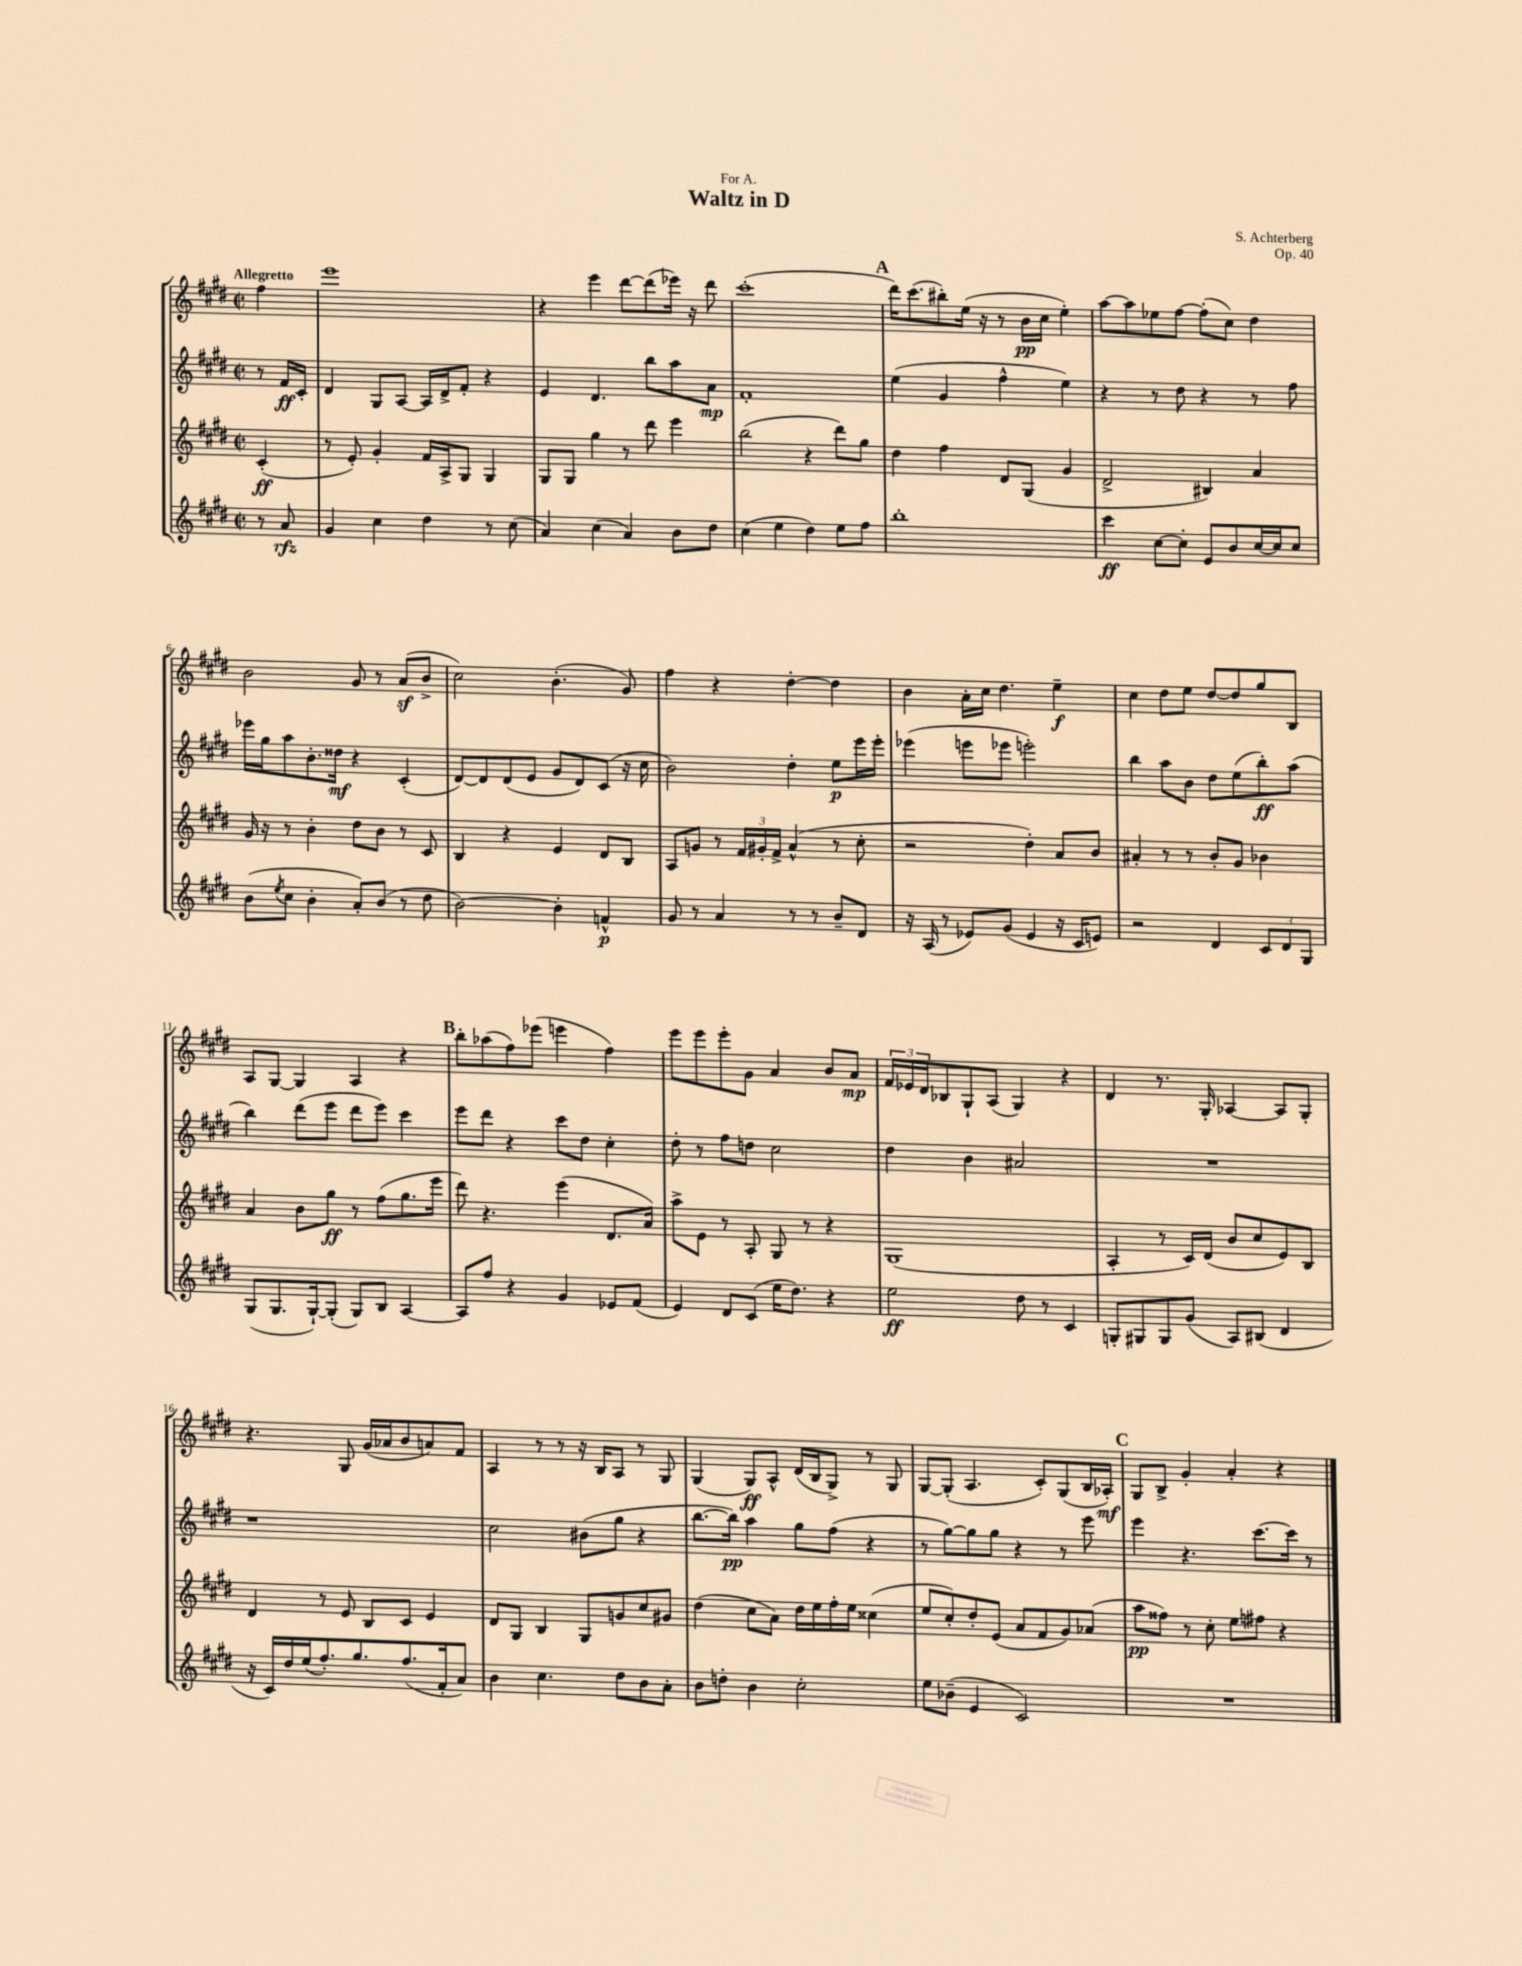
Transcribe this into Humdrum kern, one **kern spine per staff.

**kern	**kern	**kern	**kern
*staff4	*staff3	*staff2	*staff1
*clefG2	*clefG2	*clefG2	*clefG2
*k[f#c#g#d#]	*k[f#c#g#d#]	*k[f#c#g#d#]	*k[f#c#g#d#]
*M2/2	*M2/2	*M2/2	*M2/2
*met(c|)	*met(c|)	*met(c|)	*met(c|)
8r	(4c#'/	8r	4ff#\
8a/	.	16f#/LL	.
.	.	16c#'/JJ	.
=	=	=	=
4g#/	8r	4d#/	1eee
.	8e'/)	.	.
4cc#\	4g#'/	8G#/L	.
.	.	[8A/J	.
4dd#\	16f#/LL	16A/]LL	.
.	16A^/J	16d#^/J	.
.	8G#/J	8f#'/J	.
8r	4G#/	4r	.
(8cc#\	.	.	.
=	=	=	=
4a/)	8G#/L	4e/	4r
.	8G#/J	.	.
(4cc#\	4gg#\	4.d#/	4eee\
4a/)	8r	.	[8ddd#\L
.	8ddd#\	8bb\L	(8ddd#\]
8b\L	4eee\	8aa\	16eee-\Jk)
.	.	.	16r
8dd#\J	.	8a\J	8ddd#\
=	=	=	=
(4cc#\	(2bb\	1f#'	(1ccc#'
4ee\	.	.	.
4dd#\)	4r	.	.
8ee\L	8ddd#\L)	.	.
8ff#\J	8gg#\J	.	.
=	=	=	=
1bb'	4dd#\	(4ee\	16ddd#\LK)
.	.	.	(8.ccc#\
.	4ff#\	4g#/	8bb#'\)
.	.	.	(16ee\Jk
.	.	.	16r
.	8d#/L	4ff#^^\	8r
.	(8G#/J	.	16b\LL
.	.	.	16cc#\JJ
.	4g#/	4ee\)	4ee'\)
=	=	=	=
4ccc#\	2d#^/	4r	[8aa\L
.	.	.	8aa\]
[8cc#\L	.	8r	8ee-\
8cc#'\]J	.	8dd#\	[8ff#\J
8e/L	4B#/)	4r	(8ff#'\]L
8b/	.	.	8cc#\J)
[16cc#/L	4a/	8r	4dd#\
16cc#/]J	.	.	.
8cc#/J	.	8ff#\	.
=	=	=	=
(8b\L	16g#/	16eee-\LL	2b\
.	16r	16gg#\J	.
8qee/	.	.	.
8cc#\J	8r	8aa\	.
4b'\	4b'\	8.b'\	.
.	.	16dd##\Jk	.
8a'/L)	8dd#\L	4r	8g#/
(8b/J	8b\J	.	8r
8r	8r	(4c#'/	(8a/L
8dd#\	8c#/	.	8b^/J
=	=	=	=
[2b\)	4B/	[8d#/L)	2cc#\)
.	.	8d#/]	.
.	4r	(8d#/	.
.	.	8e/J	.
4b'\]	4e/	8g#/L	(4.b'\
.	.	8d#/)	.
4f^^/	8d#/L	(8c#/J	.
.	8B/J	16r	8g#/)
.	.	16cc#\	.
=	=	=	=
8g#/	8A/L	2b\)	4ff#\
8r	8g/J	.	.
4a/	8r	.	4r
.	24f#/LL	.	.
.	24g#'/	.	.
.	24f#^/JJ	.	.
8r	(4a^^/	4dd#'\	[4dd#'\
8r	.	.	.
8b~/L	8r	8ee\L	4dd#\]
8d#/J	8cc#'\	16eee\L	.
.	.	16eee'\JJ	.
=	=	=	=
16r	2r	(4eee-\	4b\
(16A/	.	.	.
8r	.	.	.
8e-/L)	.	8eee\L	16a'\LL
.	.	.	16cc#\JJ
(8g#/J	.	8eee-\J	4.dd#\
4e-/	4dd#'\)	2eee'\)	.
16r	8a/L	.	4ee~\
16c#/LK	.	.	.
8e/J)	8b/J	.	.
=	=	=	=
2r	4a#'/	4bb\	4cc#\
.	8r	8aa\L	8dd#\L
.	8r	8b\J	8ee\J
4d#/	8b'/L	8dd#\L	[8dd#/L
.	8g#/J	(8ee\	8dd#/]
12c#/L	4b-\	8bb'\)	8gg#/
12d#/	.	.	.
.	.	(8aa\J	8B/J
12G#/J	.	.	.
=	=	=	=
(8G#/L	4a/	4bb\)	8A/L
8.G#/	.	.	[8G#/J
.	8b\L	(8ddd#\L	4G#/]
[16G#`/k)	.	.	.
(8G#'/]J	8gg#\J	8eee\J	.
8G#/L)	8r	8ddd#\L	4A/
8B/J	(8ff#\L	8eee\J)	.
[4A/	8.gg#\	4ccc#\	4r
.	16eee\Jk	.	.
=	=	=	=
8A/]L	8ddd#\)	8eee\L	8bb'\L
8ff#/J	4.r	8ddd#\J	(8aa-\
4r	.	4r	8ff#\)
.	.	.	(8eee-\J
4g#/	(4eee\	8ccc#\L	4eee\
.	.	8dd#\J	.
8e-/L	8.d#/L	4cc#'\	4ff#\)
(8f#/J	.	.	.
.	16a/Jk)	.	.
=	=	=	=
4e/)	8aa^\L	8dd#'\	8eee\L
.	8e\J	8r	8eee\
8d#/L	8r	8ff#\L	8eee'\
(8c#/J	8A'/	8dd\J	8g#\J
16ee\LK	8G#/	2cc#\	4a/
8.dd#\J)	.	.	.
.	8r	.	.
4r	4r	.	8b/L
.	.	.	8a/J
=	=	=	=
2ee\	(1G#	4dd#\	24f#/LL
.	.	.	24e-/
.	.	.	24d#/J
.	.	.	8B-/
.	.	4b\	8G#`/
.	.	.	(8A/J
8dd#\	.	2a#/	4G#/)
8r	.	.	.
4c#/	.	.	4r
=	=	=	=
8G'/L	4A'/	1r	4d#/
8G#/	.	.	.
8G#/	8r	.	8.r
(8g#/J	16c#/LL)	.	.
.	(16d#/JJ	.	16G#'/
8A/L)	8b/L	.	[4A-/
(8B#/J	8cc#/	.	.
4d#/	8e/)	.	8A-/]L
.	8B/J	.	8G#'/J
=	=	=	=
16r	4d#/	1r	4.r
16c#/LL)	.	.	.
16dd#/	.	.	.
(16ee/J	.	.	.
8.ff#'/)	8r	.	.
.	8e/	.	8G#/
8.gg#/	.	.	.
.	8B/L	.	(16g#/LL
.	.	.	16a-/J
(8.ff#/	8c#/J	.	8b/
.	4e/	.	8a/)
16f#'/k	.	.	.
8a/J)	.	.	8f#/J
=	=	=	=
4b\	8d#/L	2cc#\	4A/
.	8G#/J	.	.
4.cc#\	4B/	.	8r
.	.	.	8r
.	8G#/L	(8b#\L	16r
.	.	.	16B/LK
8dd#\L	8g/	8gg#\J	8A/J
8b\	8cc#/	4r	8r
8a'\J	8g#/J	.	8G#/
=	=	=	=
8b\L	(4dd#\	[8.bb\L	(4G#/
8dd'\J	.	.	.
.	.	16bb\]Jk)	.
4b\	8cc#\L	4aa\	8G#/L)
.	8a\J)	.	8A^^/J
2cc#'\	16dd#\LL	8gg#\L	(16d#/LL
.	16ee\	.	16B/J
.	16ff#'\	(8ff#\J	8G#^/J)
.	16ee\JJ	.	.
.	(4cc##\	4r	8r
.	.	.	8G#/
=	=	=	=
8ee\L	8ee/L	8r	[8G#/L
(8b-~\J	8cc#'/)	[8gg#\L)	(8G#'/]J
4e/	8dd#'/	8gg#\]	4.A/
.	(8e/J	8gg#\J	.
2c#/)	8a/L	4r	.
.	8f#/	.	8c#'/L)
.	8g#/)	8r	(8G#/
.	(8a-/J	8eee\	16B/L
.	.	.	16A-'/JJ)
=	=	=	=
1r	8aa\L	4eee\	8G#/L
.	8ff##\J)	.	8B^/J
.	8r	4.r	4g#'/
.	8cc#'\	.	.
.	8ee\L	.	4a'/
.	8ff#\J	[8.ccc#\L	.
.	4r	.	4r
.	.	16ccc#\]Jk	.
.	.	8r	.
==	==	==	==
*-	*-	*-	*-
